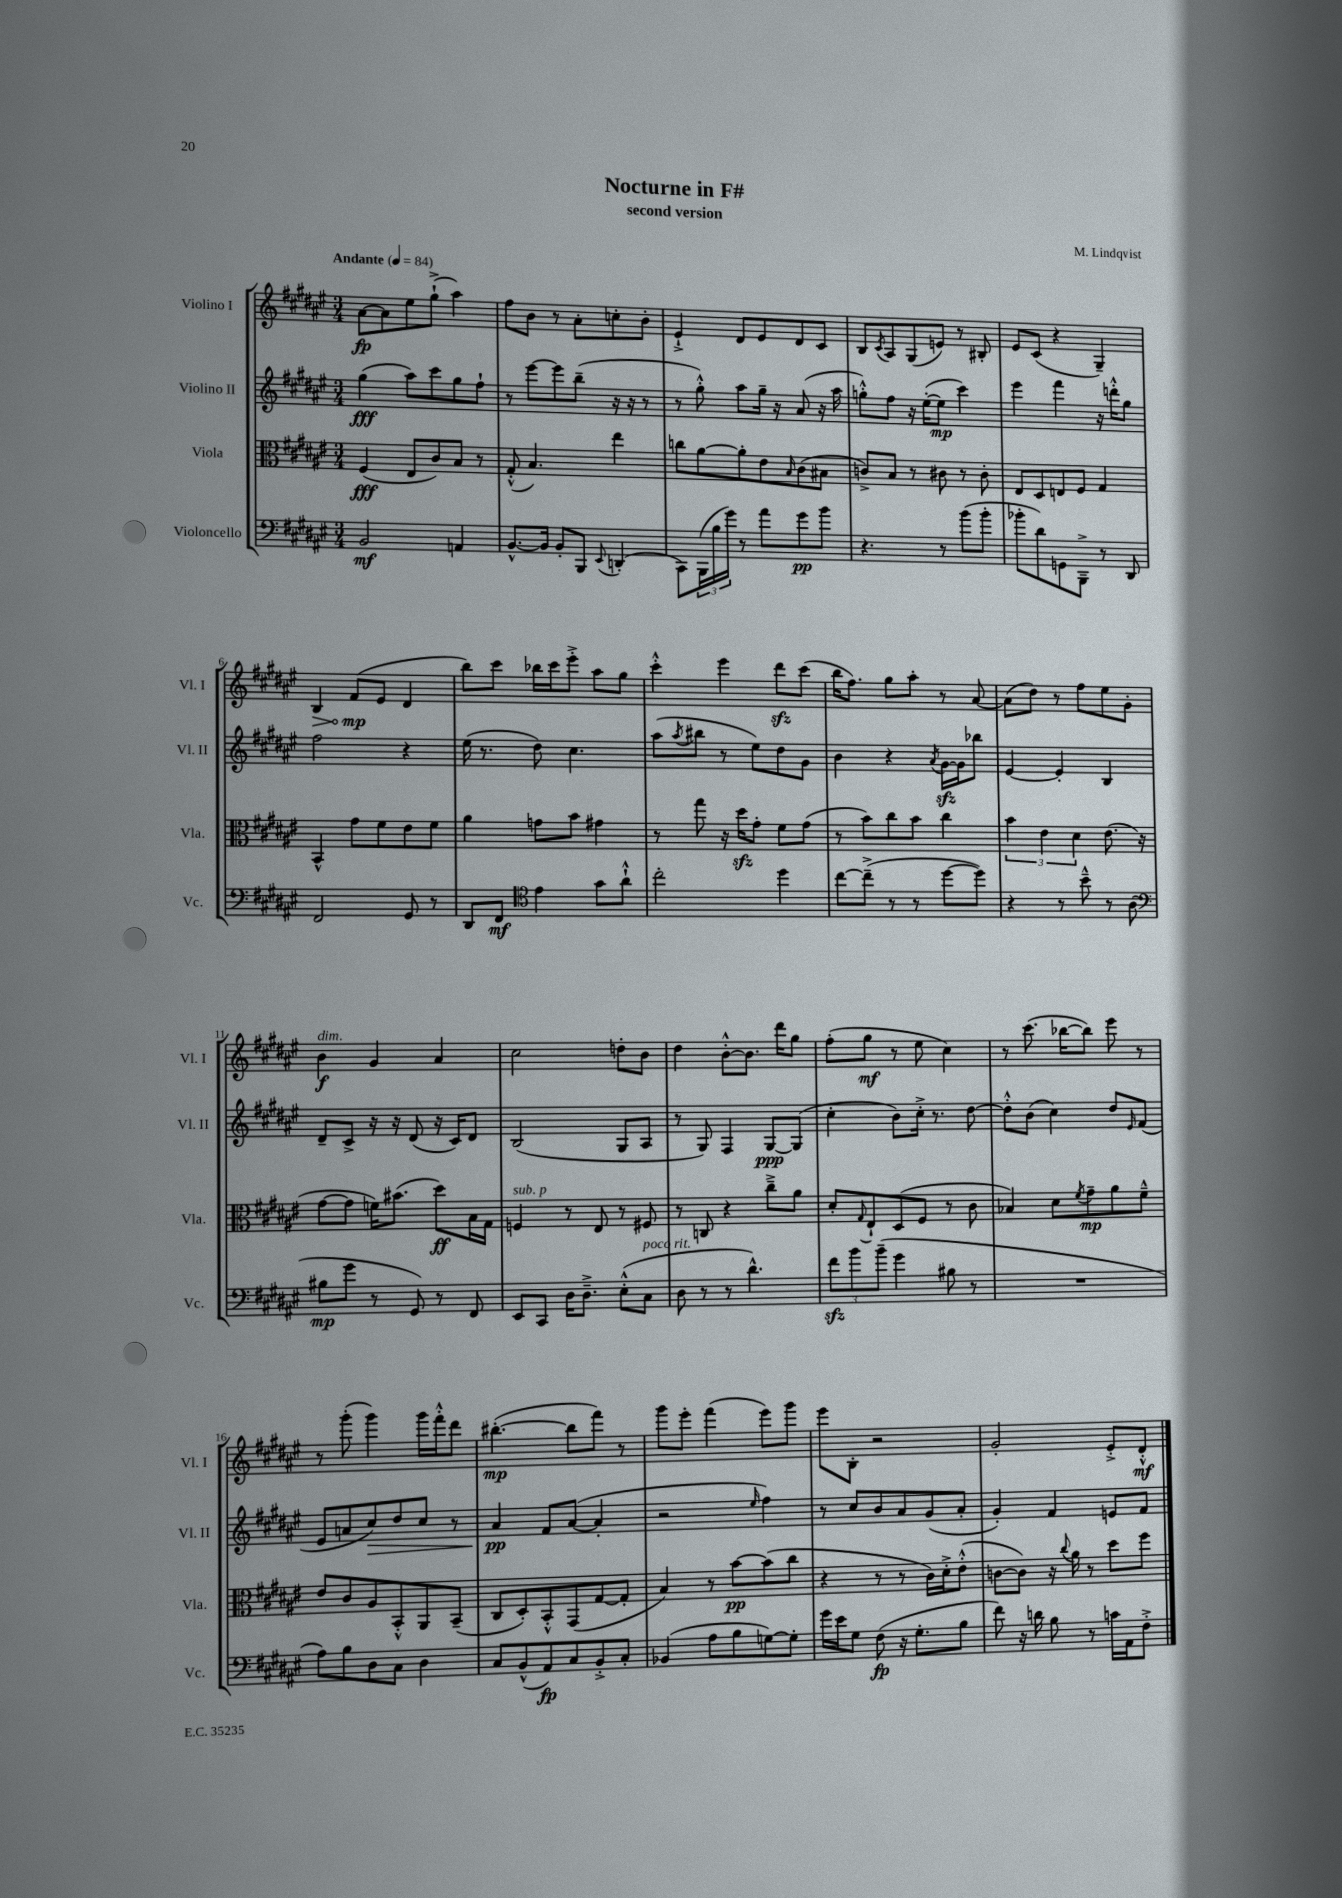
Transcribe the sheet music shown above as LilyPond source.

\header { title = "Nocturne in F#" composer = "M. Lindqvist" subtitle = "second version" }
<<
\new StaffGroup <<
\new Staff = "s0" \with { instrumentName = "Violino I" shortInstrumentName = "Vl. I" } {
    \clef treble \key fis \major \numericTimeSignature \time 3/4 \tempo "Andante" 4 = 84
    ais'8~\fp ais'8 eis''8 gis''8-!->( ais''4) |
    fis''8 b'8 r8 ais'8-. c''8-. b'8-. |
    eis'4-!-> dis'8 eis'8 dis'8 cis'8 |
    b8 \acciaccatura { cis'8 } ais8 gis8( e'8) r8 bis8-. |
    eis'8 cis'8( r4 gis4--) |
    \once \override Hairpin.circled-tip = ##t b4\> fis'8\mp\!( eis'8 dis'4 |
    b''8) cis'''8 bes''16 cis'''16 eis'''8-.-> ais''8 gis''8 |
    cis'''4-.-^ eis'''4 dis'''8\sfz cis'''8( |
    b''16 fis''8.) gis''8 ais''8-. r8 ais'8~ |
    ais'8( dis''8) r8 fis''8 eis''8 gis'8-. |
    b'4\f^\markup { \italic "dim." } gis'4 ais'4 |
    cis''2 d''8-. b'8 |
    dis''4 b'8~-.-^ b'8. dis'''16 gis''8 |
    fis''8-.( gis''8\mf r8 eis''8 cis''4) |
    r8 cis'''8.( bes''16~ bes''8) eis'''8 r8 |
    r8 gis'''8-.( gis'''4) gis'''16 fis'''16-.-^ dis'''8 |
    bis''4.~-.\mp( bis''8 fis'''8) r8 |
    gis'''8 eis'''8-. fis'''4( eis'''8) gis'''8 |
    eis'''8 b8-. r2 |
    gis'2-. eis'8-.-> dis'8-.-^\mf \bar "|." |
}
\new Staff = "s1" \with { instrumentName = "Violino II" shortInstrumentName = "Vl. II" } {
    \clef treble \key fis \major \numericTimeSignature \time 3/4
    gis''4\fff( ais''8) cis'''8 gis''8 fis''8-! |
    r8 eis'''8~ eis'''8 b''8--( r16 r16 r8 |
    r8 gis''8-.-^) ais''8 gis''16-- r16 ais'8( r16 ais''16 |
    g''8-.-^) fis''8 r16 eis''16~-.( eis''8\mp cis'''4) |
    eis'''4 fis'''4 r16 d'''16-.-^ gis''8 |
    fis''2 r4 |
    eis''16( r8. dis''8) cis''4. |
    ais''8( \acciaccatura { ais''8 } bis''8 r8 eis''8) dis''8 gis'8 |
    b'4 r4 \acciaccatura { ais'8 } gis'16~\sfz gis'16 bes''8 |
    eis'4~ eis'4-. b4 |
    dis'8-- cis'8-> r16 r16 dis'8( r16 cis'16) dis'8 |
    b2( gis8 ais8 |
    r8 gis8) fis4 gis8~\ppp gis8( |
    cis''4-. b'8) cis''16-.-> r8. dis''8~ |
    dis''8-.-^ b'8( cis''4) dis''8 \grace { eis'16 } fis'8( |
    eis'8 a'8 cis''8\>) dis''8 cis''8 r8 |
    ais'4\pp\! fis'8 ais'8~( ais'4-. |
    r2 \grace { eis''16 } fis''4) |
    r8 cis''8 b'8 ais'8 gis'8( ais'8-. |
    gis'4-.) fis'4 e'8 fis'8 \bar "|." |
}
\new Staff = "s2" \with { instrumentName = "Viola" shortInstrumentName = "Vla." } {
    \clef alto \key fis \major \numericTimeSignature \time 3/4
    fis4\fff( eis8 cis'8) b8 r8 |
    gis8-.-^( b4.) eis''4 |
    c''8 ais'8~ ais'8-. eis'8 \grace { b16 } cis'8( bis8 |
    c'8->) b8 r8 cis'8 r8 cis'8-. |
    eis8 dis8 e8 fis8 gis4 |
    b,4-^ gis'8 fis'8 eis'8 fis'8 |
    ais'4 g'8 b'8 gis'4 |
    r8 gis''8 r16 dis''16\sfz gis'8-. fis'8 gis'8( |
    r8 b'8) cis''8 b'8 cis''4 |
    \tuplet 3/2 { b'4 eis'4 dis'4 } eis'8.( r16 |
    gis'8~ gis'8 f'16) bis'8.( dis''8\ff) b16 gis16 |
    f4^\markup { \italic "sub. p" } r8 eis8 r8 fis8 |
    r8 c8 r4 cis''8---> ais'8 |
    dis'8-. \appoggiatura { gis8 } eis8-! dis8( fis8 r8 cis'8 |
    bes4) dis'8 \acciaccatura { fis'8 } gis'8--\mp ais'8 fis'8---^ |
    eis'8 cis'8 ais8 b,8-.-^ ais,8 b,8--( |
    cis8 dis8-.) b,8-.-^ gis,8( gis8~ gis8-. |
    b4) r8 b'8~\pp b'8( cis''8 |
    r4 r8 r8 cis'16) dis'16-.-> eis'8-.-^( |
    c'8~ c'8) r16 \appoggiatura { cis''8 } ais'16 r8 dis''8 fis''8 \bar "|." |
}
\new Staff = "s3" \with { instrumentName = "Violoncello" shortInstrumentName = "Vc." } {
    \clef bass \key fis \major \numericTimeSignature \time 3/4
    b,2\mf a,4 |
    b,8.~-^ b,16 b,8-. b,,8 \appoggiatura { eis,8 } d,4-.( |
    cis,8) \tuplet 3/2 { b,,16( b16 gis'16) } r8 ais'8 gis'8\pp b'8 |
    r4. r8 b'8( b'8-. |
    bes'8-. dis'8) g,8 b,,8---> r8 dis,8 |
    fis,2 gis,8 r8 |
    dis,8 fis,8\mf \clef tenor eis'4 gis'8 ais'8-!-^ |
    cis''2-. dis''4 |
    cis''8~ cis''8--->( r8 r8 dis''8~ dis''8) |
    r4 r8 b'8---^ r8 ais8( |
    \clef bass bis8\mp gis'8 r8 gis,8) r8 fis,8 |
    eis,8 cis,8 dis16 dis8.---> eis8-.-^( cis8^\markup { \italic "poco rit." } |
    dis8 r8 r8 dis'4.-^) |
    \tuplet 3/2 { fis'8\sfz b'8 b'8--( } gis'4 bis8 r8 |
    R2. |
    ais8) b8 dis8 cis8 dis4 |
    cis8 b,8-^( ais,8\fp) cis8 b,8-.-> cis8-. |
    bes,4( ais8 b8 g8~) g8-. |
    gis'16 eis'16 gis8 fis8\fp( r16 gis8.-. b8 |
    fis'8) r16 d'16 b8 r8 c'16 ais,16 fis8-.-> \bar "|." |
}
>>
>>
